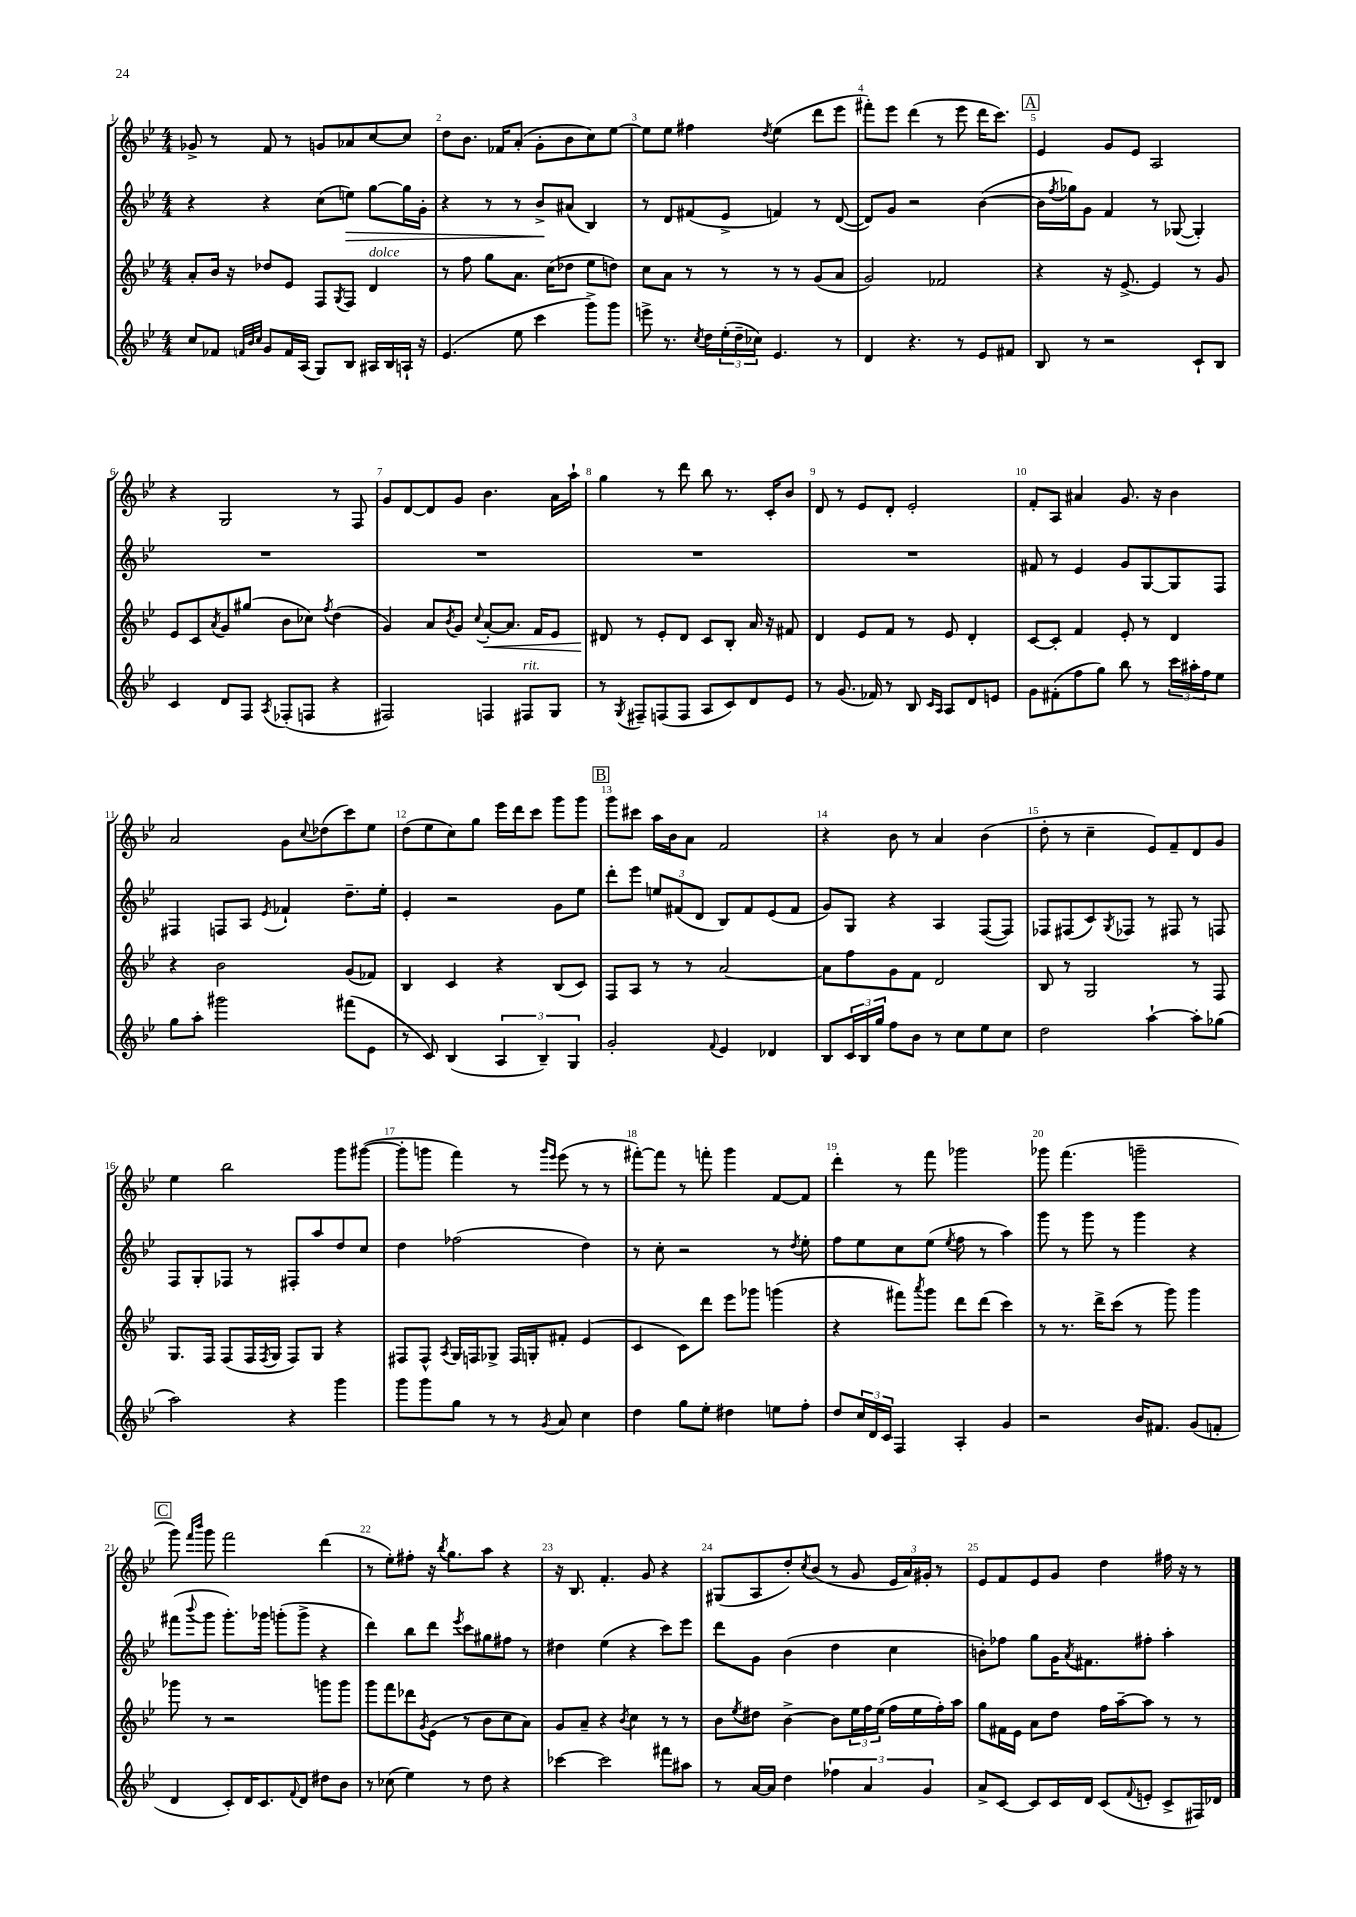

**kern	**kern	**dynam	**kern	**dynam	**kern
*part4	*part3	*part3	*part2	*part2	*part1
*staff4	*staff3	*staff3	*staff2	*staff2	*staff1
*clefG2	*clefG2	*	*clefG2	*	*clefG2
*k[b-e-]	*k[b-e-]	*	*k[b-e-]	*	*k[b-e-]
*M4/4	*M4/4	*	*M4/4	*	*M4/4
=1	=1	=1	=1	=1	=1
8cc/L	8a'/L	.	4r	.	8g-X^/
8f-X/J	16b-/Jk	.	.	.	8r
.	16r	.	.	.	.
32qqfn/LLL	.	.	.	.	.
32qqb-/	.	.	.	.	.
32qqcc/JJJ	.	.	.	.	.
8g/L	8dd-X/L	.	4r	.	8f/
16f/L	8e-/J	.	.	.	8r
(16A/JJ	.	.	.	.	.
8G/L)	8F/L	.	(8cc\L	.	8gn/L
.	8qG/	.	.	.	.
!	!	!	!	!LO:HP:b	!
8B-/J	8F/J	.	8een\J)	>	8a-X/
!	!LO:TX:a:i:t=dolce	!	!	!	!
16A#X/LL	4d/	.	[8gg\L	.	[8cc/
16B-/	.	.	.	.	.
16An`/JJ	.	.	16gg\L]	.	8cc/J]
16r	.	.	16g'\JJ	.	.
=2	=2	=2	=2	=2	=2
(4.e-/	8r	.	4r	.	8dd\L
.	8ff\	.	.	.	8.b-\J
.	8gg\L	.	8r	.	.
.	.	.	.	.	16f-X/KL
8ee-\	8.a\J	.	8r	.	(8a'/J
4ccc\	.	.	8b-^/L	.	8g'\L
.	(16cc\KL	.	.	.	.
.	8dd-X\J	.	(8a#X/J	]	8b-\
8ggg^\L)	8ee-\L	.	4B-/)	.	8cc\)
8ggg\J	8ddn\J)	.	.	.	[8ee-\J
=3	=3	=3	=3	=3	=3
8eeen^\	8cc\L	.	8r	.	8ee-\L]
8.r	8a\J	.	8d/L	.	8ee-\J
.	8r	.	(8f#X/	.	4ff#X\
8qcc/	.	.	.	.	.
16dd\LL	.	.	.	.	.
(24ee-'\	8r	.	8e-^/J	.	.
24dd~\	.	.	.	.	.
24cc-X\JJ)	.	.	.	.	.
.	.	.	.	.	8qdd/
4.e-/	8r	.	4fn/)	.	(4ee-\
.	8r	.	.	.	.
.	(8g/L	.	8r	.	8ddd\L
8r	8a/J	.	([8d/	.	8eee-\J
=4	=4	=4	=4	=4	=4
4d/	2g/)	.	8d/L])	.	8fff#X'\L)
.	.	.	8g/J	.	8eee-\J
4.r	.	.	2r	.	(4ddd\
.	2f-X/	.	.	.	8r
8r	.	.	.	.	8eee-\
8e-/L	.	.	([4b-\	.	16ddd\KL
.	.	.	.	.	8.ccc\J)
8f#X/J	.	.	.	.	.
!!LO:REH:place=s1:t=A
=5	=5	=5	=5	=5	=5
8B-/	4r	.	16b-\LL]	.	4e-/
.	.	.	8qff/	.	.
.	.	.	16gg-X\J)	.	.
8r	.	.	8g\J	.	.
2r	16r	.	4f/	.	8g/L
.	[8.e-^/	.	.	.	.
.	.	.	.	.	8e-/J
.	4e-/]	.	8r	.	2A/
.	.	.	([8G-X/	.	.
8c`/L	8r	.	4G-'/])	.	.
8B-/J	8g/	.	.	.	.
!!LO:LB:g=z
=6	=6	=6	=6	=6	=6
4c/	8e-/L	.	1r	.	4r
.	8c/	.	.	.	.
.	8qa/	.	.	.	.
8d/L	8g/	.	.	.	2G/
8F/J	(8gg#X/J	.	.	.	.
8qA/	.	.	.	.	.
(8F-X'/L	8b-\L	.	.	.	.
8Fn/J	8cc-X\J)	.	.	.	.
.	8qff/	.	.	.	.
4r	(4dd\	.	.	.	8r
.	.	.	.	.	8F/
=7	=7	=7	=7	=7	=7
2F#X/)	4g/)	.	1r	.	8g/L
.	.	.	.	.	[8d/
.	8a/L	.	.	.	8d/]
.	8qb-/	.	.	.	.
.	8g/J	.	.	.	8g/J
.	8qqcc/	.	.	.	.
!	!	!LO:HP:b	!	!	!
4Fn/	[8a'/L	<	.	.	4.b-\
.	8.a/J]	.	.	.	.
!LO:TX:a:i:t=rit.	!	!	!	!	!
8F#X/L	.	.	.	.	.
.	16f/KL	.	.	.	.
8G/J	8e-/J	.	.	.	16a\LL
.	.	.	.	.	16aa`\JJ
=8	=8	=8	=8	=8	=8
8r	8d#X/	.	1r	.	4gg\
8qG/	.	.	.	.	.
8F#X~/L	8r	[	.	.	.
(8Fn/	8e-'/L	.	.	.	8r
8F/J	8d#/J	.	.	.	8ddd\
8A/L	8c/L	.	.	.	8bb-\
8c/)	8B-'/J	.	.	.	8.r
8d/	16a/	.	.	.	.
.	16r	.	.	.	16c'/KL
8e-/J	8f#X/	.	.	.	8b-/J
=9	=9	=9	=9	=9	=9
8r	4d/	.	1r	.	8d/
(8.g/	.	.	.	.	8r
.	8e-/L	.	.	.	8e-/L
16f-X/)	.	.	.	.	.
8r	8f/J	.	.	.	8d'/J
8B-/	8r	.	.	.	2e-'/
16qqc/LL	.	.	.	.	.
16qqA/JJ	.	.	.	.	.
8A/L	8e-/	.	.	.	.
8d/	4d'/	.	.	.	.
8en/J	.	.	.	.	.
=10	=10	=10	=10	=10	=10
8g\L	[8c/L	.	8f#X/	.	8f'/L
(8f#X'\	8c'/J]	.	8r	.	8A/J
8ff\	4f/	.	4e-/	.	4a#X/
8gg\J)	.	.	.	.	.
8bb-\	8e-'/	.	8g/L	.	8.g/
8r	8r	.	[8G/	.	.
.	.	.	.	.	16r
24ccc\LL	4d/	.	8G/]	.	4b-\
24aa#X'\	.	.	.	.	.
24ff\J	.	.	.	.	.
8ee-\J	.	.	8F/J	.	.
!!LO:LB:g=z
=11	=11	=11	=11	=11	=11
8gg\L	4r	.	4F#X/	.	2a/
8aa'\J	.	.	.	.	.
2ggg#X\	2b-\	.	8Fn/L	.	.
.	.	.	8A/J	.	.
.	.	.	8qe-/	.	.
.	.	.	4f-X`/	.	8g\L
.	.	.	.	.	8qqcc/
.	.	.	.	.	(8dd-X\
(8fff#X\L	(8g/L	.	8.dd~\L	.	8ccc\)
8e-\J	8f-X/J)	.	.	.	8ee-\J
.	.	.	16ee-'\Jk	.	.
=12	=12	=12	=12	=12	=12
8r	4B-/	.	4e-'/	.	(8dd\L
8c/)	.	.	.	.	8ee-\
(4B-/	4c/	.	2r	.	8cc\)
.	.	.	.	.	8gg\J
6A/	4r	.	.	.	16eee-\LL
.	.	.	.	.	16ddd\J
.	.	.	.	.	8ccc\J
6B-~/)	.	.	.	.	.
.	(8B-/L	.	8g\L	.	8ggg\L
6G/	.	.	.	.	.
.	8c/J)	.	8ee-\J	.	8ggg\J
!!LO:REH:place=s1:t=B
=13	=13	=13	=13	=13	=13
2g'/	8F/L	.	8ddd'\L	.	8ggg\L
.	8A/J	.	8eee-\J	.	8ccc#X\J
.	8r	.	12een/L	.	16aa\LL
.	.	.	.	.	16b-\J
.	.	.	(12f#X/	.	.
.	8r	.	.	.	8a\J
.	.	.	12d/J	.	.
8qqf/	.	.	.	.	.
4e-/	[2a/	.	8B-/L)	.	2f/
.	.	.	8f#/	.	.
4d-X/	.	.	(8e-/	.	.
.	.	.	8f#/J	.	.
=14	=14	=14	=14	=14	=14
8B-/L	8a\L]	.	8g/L)	.	4r
24c/L	8ff\	.	8G/J	.	.
24B-/	.	.	.	.	.
24gg/JJ	.	.	.	.	.
8ff\L	8g\	.	4r	.	8b-\
8b-\J	8f\J	.	.	.	8r
8r	2d/	.	4A/	.	4a/
8cc\L	.	.	.	.	.
8ee-\	.	.	([8F/L	.	(4b-\
8cc\J	.	.	8F/J])	.	.
=15	=15	=15	=15	=15	=15
2dd\	8B-/	.	8F-X/L	.	8dd'\
.	8r	.	(8F#X/	.	8r
.	2G/	.	8c/)	.	4cc~\
.	.	.	8qG/	.	.
.	.	.	8F-X/J	.	.
[4aa`\	.	.	8r	.	8e-/L)
.	.	.	8F#X/	.	8f~/
8aa'\L]	8r	.	8r	.	8d/
(8gg-X\J	8F/	.	8Fn/	.	8g/J
!!LO:LB:g=z
=16	=16	=16	=16	=16	=16
2aa\)	8.G/L	.	8F/L	.	4ee-\
.	.	.	8G'/	.	.
.	16F/Jk	.	.	.	.
.	(8F/L	.	8F-X/J	.	2bb-\
.	16F/L	.	8r	.	.
.	8qF/	.	.	.	.
.	16G/JJ	.	.	.	.
4r	8F/L)	.	8F#X'/L	.	.
.	8G/J	.	8aa/	.	.
4ggg\	4r	.	8dd/	.	8ggg\L
.	.	.	8cc/J	.	([8ggg#X\J
=17	=17	=17	=17	=17	=17
8ggg\L	8F#X/L	.	4dd\	.	8ggg#'\L]
8ggg\	8F#^^/J	.	.	.	8gggn\J
.	8qA/	.	.	.	.
8gg\J	16G/LL	.	(2ff-X\	.	4fff\)
.	16Fn/J	.	.	.	.
8r	8G-X^/J	.	.	.	.
8r	16F/LL	.	.	.	8r
.	16Gn'/J	.	.	.	.
.	.	.	.	.	16qqggg/LL
8qg/	.	.	.	.	16qqeee-/JJ
8a/	8f#X'/J	.	.	.	(8eee-\
4cc\	(4e-/	.	4dd\)	.	8r
.	.	.	.	.	8r
=18	=18	=18	=18	=18	=18
4dd\	4c/	.	8r	.	[8fff#X'\L)
.	.	.	8cc'\	.	8fff#\J]
8gg\L	8c\L)	.	2r	.	8r
8ee-'\J	8ddd\J	.	.	.	8fffn'\
4dd#X\	8eee-\L	.	.	.	4ggg\
.	8ggg-X\J	.	.	.	.
8een\L	(4gggn\	.	8r	.	[8f/L
.	.	.	8qdd/	.	.
8ff'\J	.	.	8ee-'\	.	8f/J]
=19	=19	=19	=19	=19	=19
8dd/L	4r	.	8ff\L	.	4ddd'\
24cc/L	.	.	8ee-\	.	.
24d/	.	.	.	.	.
24c/JJ	.	.	.	.	.
4F/	8fff#X\L)	.	8cc\	.	8r
.	8qaaa/	.	.	.	.
.	8ggg\J	.	(8ee-\J	.	8fff\
.	.	.	8qee-/	.	.
4A'/	8ddd\L	.	8ff\	.	2ggg-X\
.	(8ddd\J	.	8r	.	.
4g/	4ccc\)	.	4aa\)	.	.
=20	=20	=20	=20	=20	=20
2r	8r	.	8ggg\	.	8ggg-X\
.	8.r	.	8r	.	(4.fff\
.	.	.	8ggg\	.	.
.	16ddd^\KL	.	.	.	.
.	(8ccc\J	.	8r	.	.
16b-/KL	8r	.	4ggg\	.	2gggn~\
8.f#X/J	.	.	.	.	.
.	8ggg\)	.	.	.	.
(8g/L	4ggg\	.	4r	.	.
8fn'/J	.	.	.	.	.
!!LO:LB:g=z
!!LO:REH:place=s1:t=C
=21	=21	=21	=21	=21	=21
4d/	8ggg-X\	.	(8fff#X\L	.	8ggg\)
.	.	.	.	.	16qqfff/LL
.	.	.	8qqbbb-/	.	16qqbbb-/JJ
.	8r	.	8ggg\J	.	8ggg\
8c'/L)	2r	.	8.ggg'\L)	.	2fff\
16d/K	.	.	.	.	.
8.c/	.	.	16ggg-X\Jk	.	.
.	.	.	(8gggn'\L	.	.
8qqf/	.	.	.	.	.
8d/J	.	.	8ggg^\J	.	.
8dd#X\L	8gggn\L	.	4r	.	(4ddd\
8b-\J	8ggg\J	.	.	.	.
=22	=22	=22	=22	=22	=22
8r	8ggg\L	.	4ddd\)	.	8r
(8cc-X\	8fff\	.	.	.	8ee-'\L)
4ee-\)	8ddd-X\	.	8bb-\L	.	8ff#X'\J
.	8qg/	.	.	.	.
.	(8e-\J	.	8ddd\J	.	16r
.	.	.	.	.	8qbb-/
.	.	.	.	.	8.gg\L
.	.	.	8qeee-/	.	.
8r	8r	.	8ccc\L	.	.
8dd\	8b-\L	.	8gg#X\	.	8aa\J
4r	8cc\	.	8ff#X\J	.	4r
.	8a\J)	.	8r	.	.
=23	=23	=23	=23	=23	=23
[4ccc-X\	8g/L	.	4dd#X\	.	16r
.	.	.	.	.	8.B-/
.	8a~/J	.	.	.	.
2ccc-\]	4r	.	(4ee-\	.	4.f'/
.	8qb-/	.	.	.	.
.	4cc\	.	4r	.	.
.	.	.	.	.	8g/
8fff#X\L	8r	.	8ccc\L)	.	4r
8aa#X\J	8r	.	8eee-\J	.	.
=24	=24	=24	=24	=24	=24
8r	8b-\L	.	8ddd\L	.	(8G#X/L
.	8qee-/	.	.	.	.
[16a/LL	8dd#X\J	.	8g\J	.	8A/
16a/JJ]	.	.	.	.	.
4dd\	[4b-^\	.	(4b-\	.	8dd'/)
.	.	.	.	.	8qcc/
.	.	.	.	.	(8b-/J
6ff-X\	8b-\L]	.	4dd\	.	8r
.	24ee-\L	.	.	.	8g/
6a/	24ff\	.	.	.	.
.	(24ee-\JJ	.	.	.	.
.	16ff\LL	.	4cc\	.	24e-/LL
.	.	.	.	.	24a/)
.	16ee-\	.	.	.	.
6g/	.	.	.	.	24g#X'/JJ
.	16ff'\)	.	.	.	8r
.	16aa\JJ	.	.	.	.
=25	=25	=25	=25	=25	=25
8a^/L	8gg\L	.	8bn'\L)	.	8e-/L
[8c/J	16f#X\L	.	8ff-X\J	.	8f/
.	16e-\JJ	.	.	.	.
8c/L]	8a\L	.	8gg\L	.	8e-/
16c/L	8dd\J	.	16g\K	.	8g/J
.	.	.	8qa/	.	.
16d/JJ	.	.	8.f#X\	.	.
(8c/L	16ff\LL	.	.	.	4dd\
.	[16aa~\J	.	.	.	.
8qqf/	.	.	.	.	.
8en'/J	8aa\J]	.	8ff#X'\J	.	.
8c^/L	8r	.	4aa'\	.	16ff#X\
.	.	.	.	.	16r
16F#X/L)	8r	.	.	.	8r
16d-X/JJ	.	.	.	.	.
==	==	==	==	==	==
*-	*-	*-	*-	*-	*-
